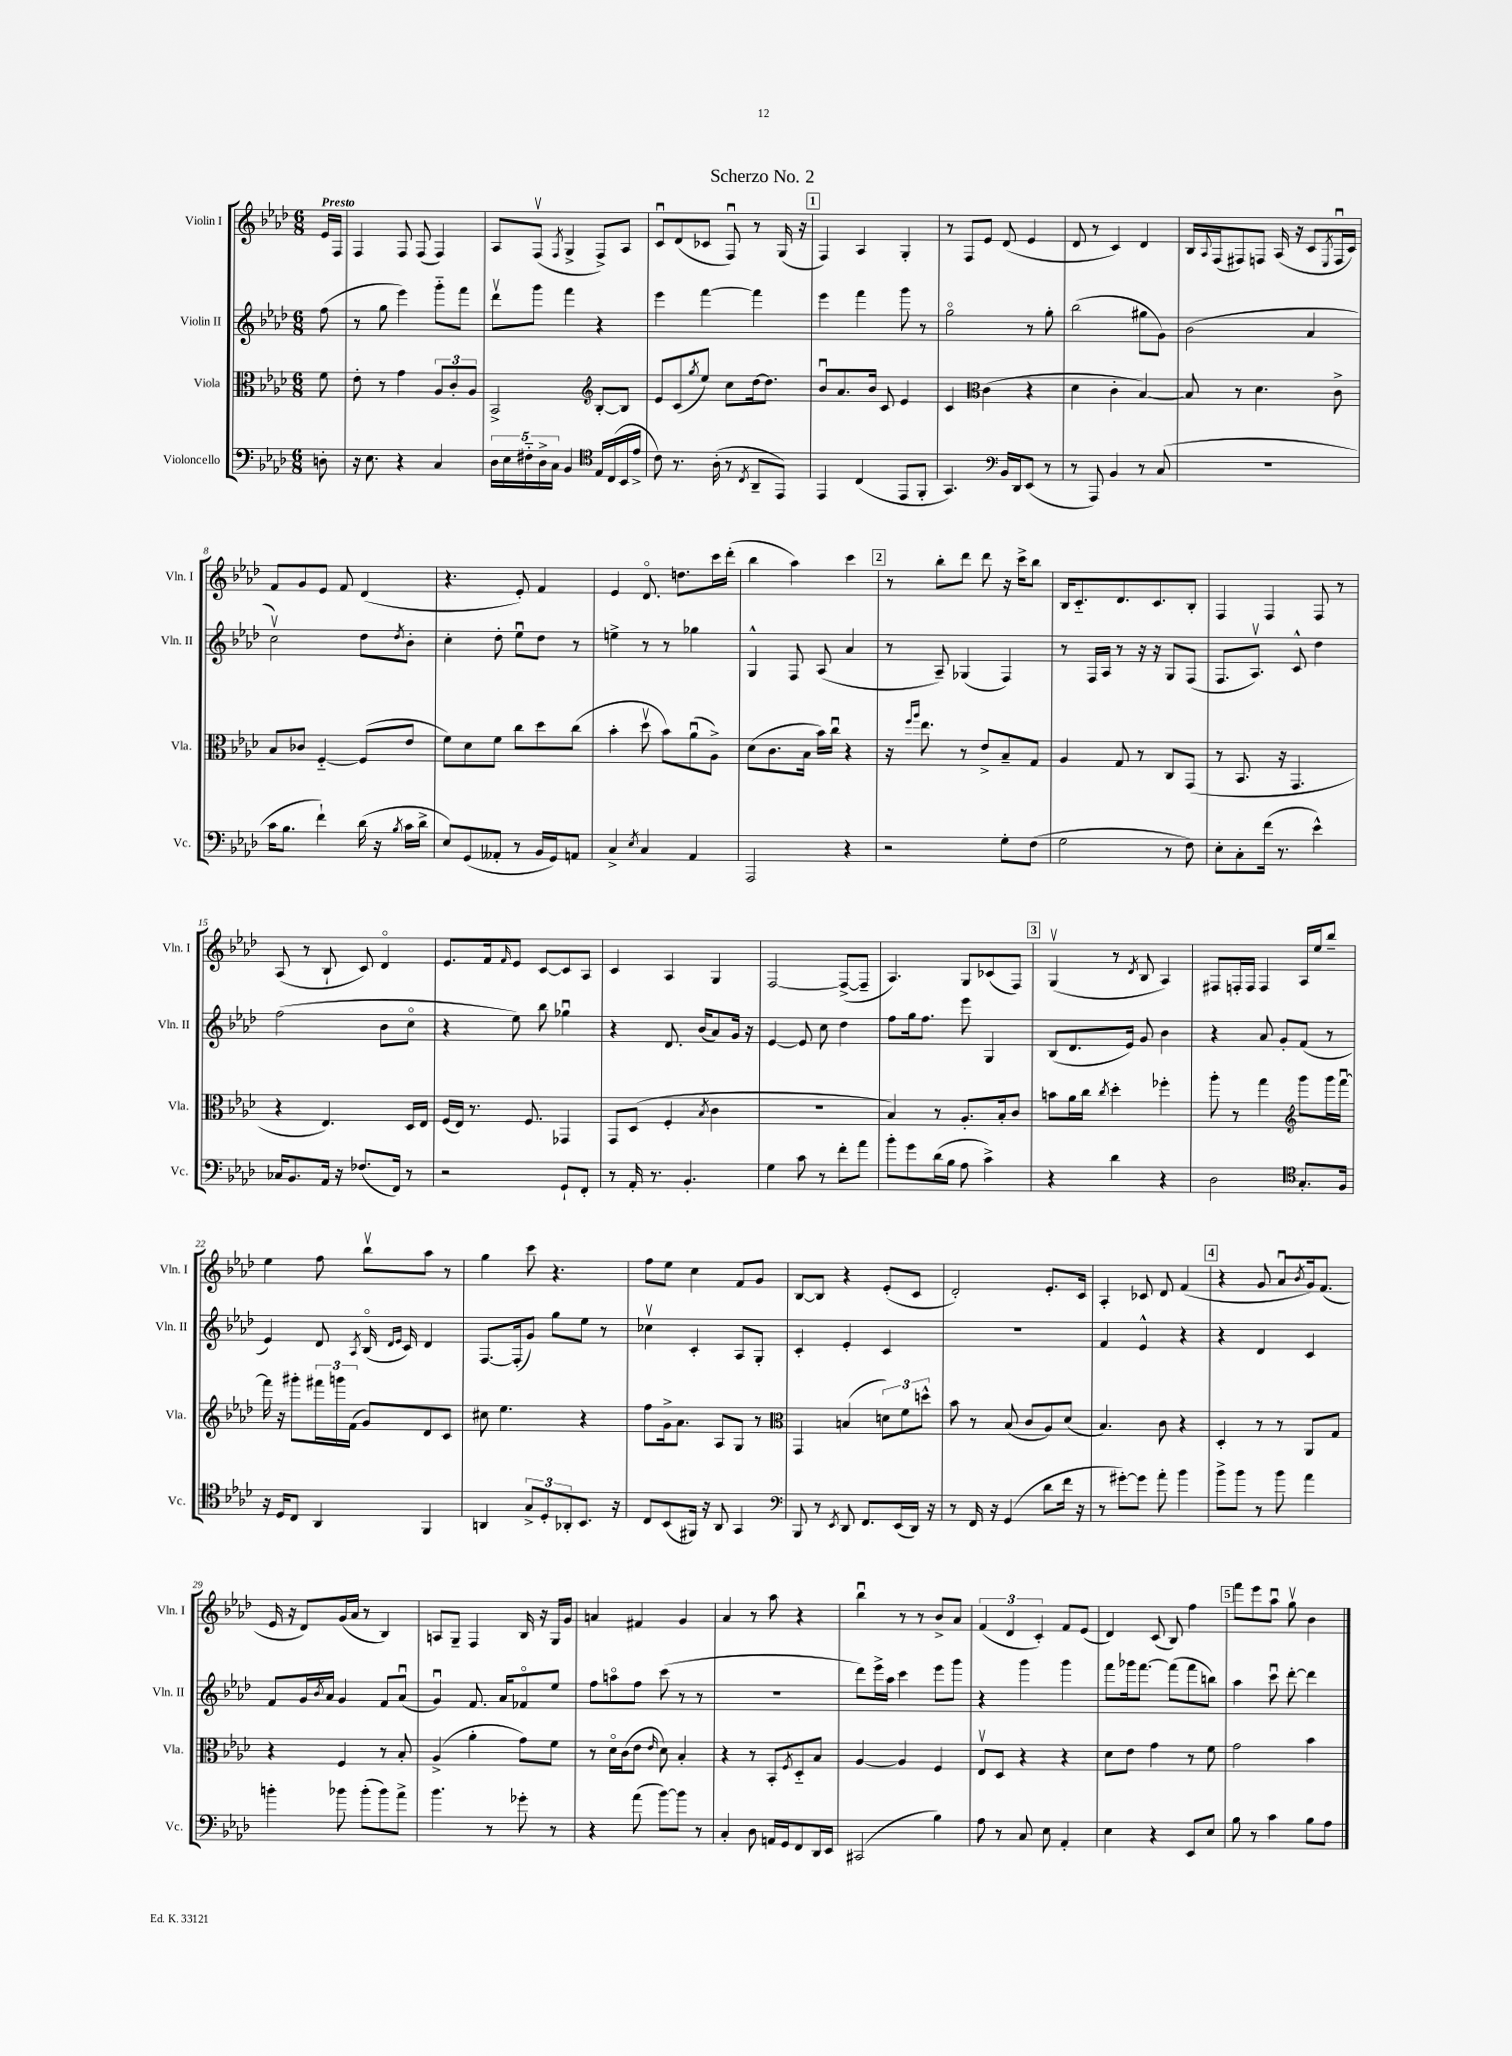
\header { title = "Scherzo No. 2" }
<<
\new StaffGroup <<
\new Staff = "s0" \with { instrumentName = "Violin I" shortInstrumentName = "Vln. I" } {
    \clef treble \key aes \major \numericTimeSignature \time 6/8 \partial 8 \tempo "Presto"
    ees'16 f16 |
    f4 f8 f8( f4) |
    aes8 f8\upbow( \acciaccatura { f8 } g4-> f8->) aes8 |
    c'8\downbow des'8( ces'8 f8\downbow) r8 g16( r16 |
    \mark \markup { \box "1" } f4) aes4 g4-. |
    r8 f8 ees'8 des'8( ees'4 |
    des'8 r8 c'4) des'4 |
    bes16 \appoggiatura { aes8 } f16( fis8) f8 aes16( r16 c'8 \acciaccatura { ees8 } f16\downbow c'16) |
    f'8 g'8 ees'8 f'8 des'4( |
    r4. ees'8-.) f'4 |
    ees'4 des'8.\flageolet d''8. c'''16 des'''16-.( |
    bes''4 aes''4) c'''4 |
    \mark \markup { \box "2" } r8 bes''8-. des'''8 des'''8 r16 c'''16-> bes''8 |
    bes16 c'8.-_ des'8. c'8. bes8-. |
    f4 f4 f8 r8 |
    aes8( r8 bes8-! c'8) des'4\flageolet |
    ees'8. f'16 \grace { f'16 } ees'8 c'8~ c'8 aes8 |
    c'4 aes4 g4 |
    f2~ f8~->( f8-- |
    aes4.) g8 ces'8( f8) |
    \mark \markup { \box "3" } g4\upbow( r8 \acciaccatura { des'8 } bes8 aes4) |
    fis8 f16-. f16 f4 aes16 ees''16 bes''8-- |
    ees''4 f''8 bes''8\upbow aes''8 r8 |
    g''4 c'''8 r4. |
    f''8 ees''8 c''4 f'8 g'8 |
    bes8~ bes8 r4 ees'8-.( c'8 |
    des'2-.) ees'8.-. c'16 |
    aes4-. ces'8 des'8 f'4( |
    \mark \markup { \box "4" } r4 g'8 aes'8\downbow \acciaccatura { bes'8 } g'16) f'8.( |
    ees'16 r16 des'8) g'16( aes'16 r8 bes4) |
    a8 g8-- f4 bes16 r16 g16 g'16 |
    a'4 fis'4 g'4 |
    aes'4 r8 aes''8 r4 |
    bes''4\downbow r8 r8 bes'8-> aes'8 |
    \tuplet 3/2 { f'4( des'4 c'4-.) } f'8 ees'8( |
    des'4) c'8( bes8) f''4 |
    \mark \markup { \box "5" } f'''8 ees'''8 aes''8\downbow g''8\upbow bes'4 \bar "|." |
}
\new Staff = "s1" \with { instrumentName = "Violin II" shortInstrumentName = "Vln. II" } {
    \clef treble \key aes \major \numericTimeSignature \time 6/8 \partial 8
    f''8( |
    r8 g''8 ees'''4) g'''8-_ f'''8 |
    des'''8\upbow g'''8 f'''4 r4 |
    ees'''4 f'''4~ f'''4 |
    \mark \markup { \box "1" } ees'''4 f'''4 g'''8 r8 |
    g''2\flageolet r8 g''8-. |
    bes''2( gis''8 g'8) |
    bes'2( aes'4 |
    c''2\upbow) des''8 \acciaccatura { des''8 } bes'8-. |
    c''4-. des''8-. ees''8\downbow des''8 r8 |
    e''4-> r8 r8 ges''4 |
    g4-^ f8 aes8( aes'4 |
    \mark \markup { \box "2" } r8 aes8--) ges4( f4) |
    r8 f16 aes16 r8 r16 r16 g8 f8( |
    f8. aes8.\upbow) c'8-^ des''4 |
    f''2( bes'8 c''8\flageolet |
    r4 ees''8) bes''8 ges''4\downbow |
    r4 des'8. bes'16( aes'8) g'16 r16 |
    ees'4~ ees'8 c''8 des''4 |
    f''8 g''16 f''8. ees'''8 g4 |
    \mark \markup { \box "3" } bes8( des'8. ees'16) g'8 bes'4 |
    r4 aes'8 g'8-. f'8( r8 |
    ees'4) des'8 \acciaccatura { aes8 } bes16\flageolet( \grace { des'16 ees'16 } c'16) des'4 |
    f8.~ f16-.( g'8) g''8 ees''8 r8 |
    ces''4\upbow c'4-. aes8 g8-. |
    c'4-. ees'4-. c'4 |
    R2. |
    f'4 ees'4-^ r4 |
    \mark \markup { \box "4" } r4 des'4 c'4 |
    f'8 g'16 \acciaccatura { bes'8 } aes'16 g'4 f'8 aes'8\downbow( |
    g'4\downbow) f'8. aes'16 fes'8\flageolet ees''8 |
    f''8 a''8\flageolet f''8 c'''8( r8 r8 |
    R2. |
    des'''8) ees'''16-> aes''16 c'''4 ees'''8 g'''8 |
    r4 g'''4 g'''4 |
    f'''8 ges'''16 f'''8.~ f'''8( f'''8 b''8) |
    \mark \markup { \box "5" } aes''4 c'''8\downbow des'''8~-. des'''4 \bar "|." |
}
\new Staff = "s2" \with { instrumentName = "Viola" shortInstrumentName = "Vla." } {
    \clef alto \key aes \major \numericTimeSignature \time 6/8 \partial 8
    f'8 |
    ees'8-. r8 g'4 \tuplet 3/2 { aes8 c'8-. aes8 } |
    bes,2-> \clef treble bes8~-. bes8 |
    ees'8 c'8( \acciaccatura { g''8 } ees''8) c''8 des''16~ des''8. |
    \mark \markup { \box "1" } bes'8\downbow aes'8. bes'16 c'8 ees'4 |
    c'4 \clef alto c'4( r4 |
    des'4 c'4-. bes4~) |
    bes8 r8 des'4. c'8-> |
    bes8 ces'8 f4~-_ f8( ees'8 |
    f'8) des'8 f'8 c''8 des''8 c''8( |
    bes'4-. des''8\upbow bes'8) aes'8\downbow( aes8->) |
    des'8( c'8. bes16 bes'16) c''16\downbow r4 |
    \mark \markup { \box "2" } r16 \grace { f''16 aes''16 } ees''8. r8 ees'8-> bes8-- g8 |
    aes4 g8 r8 c8 g,8( |
    r8 bes,8. r16 g,4. |
    r4 ees4.) des16 ees16 |
    f16( ees16) r8. f8. ges,4 |
    g,8 des8( f4-. \acciaccatura { bes8 } c'4 |
    R2. |
    bes4) r8 aes8.-. bes16-. c'8 |
    \mark \markup { \box "3" } b'8 aes'16 c''16 \acciaccatura { c''8 } des''4-. fes''4-. |
    aes''8-. r8 g''4 \clef treble g'''8 g'''16 f'''16~\downbow |
    f'''16 r16 gis'''8-. \tuplet 3/2 { fis'''16 g'''16 f'16( } g'8) des'8 c'8 |
    cis''8 ees''4. r4 |
    f''8 g'16-> aes'8. aes8 g8 r8 |
    \clef alto g,4 b4( \tuplet 3/2 { d'8) f'8 d''8-^ } |
    bes'8 r8 bes8( c'8 aes8) des'8( |
    bes4.) c'8 r4 |
    \mark \markup { \box "4" } des4-. r8 r8 aes,8 g8 |
    r4 f4 r8 bes8-. |
    aes4->( aes'4-. g'8) f'8 |
    r8 des'16\flageolet c'16( ees'8 \grace { ees'16 } des'8) bes4-. |
    r4 r8 bes,8-. \acciaccatura { f8 } des8-_ bes8 |
    aes4~ aes4 f4 |
    ees8\upbow des8 r4 r4 |
    des'8 ees'8 g'4 r8 f'8 |
    \mark \markup { \box "5" } g'2 bes'4 \bar "|." |
}
\new Staff = "s3" \with { instrumentName = "Violoncello" shortInstrumentName = "Vc." } {
    \clef bass \key aes \major \numericTimeSignature \time 6/8 \partial 8
    d8-. |
    r16 ees8. r4 c4 |
    \tuplet 5/4 { des16 ees16 fis16-_ des16-> c16 } bes,4 \clef tenor ees16 c16( bes,16 ees'16-> |
    c'8) r8. aes16-.( r8 \acciaccatura { c8 } aes,8-- ees,8) |
    \mark \markup { \box "1" } ees,4 c4( ees,8 f,8-. |
    g,4.) \clef bass bes,16 des,16 ees,8( r8 |
    r8 aes,,8) bes,4 r8 c8( |
    R2. |
    c'16 bes8. f'4-!) des'16( r16 \acciaccatura { bes8 } c'16 des'16-> |
    ees8) g,8( aeses,8-. r8 bes,16 g,16) a,8 |
    c4-> \acciaccatura { ees8 } c4 aes,4 |
    aes,,2 r4 |
    \mark \markup { \box "2" } r2 g8-. f8( |
    g2 r8 f8) |
    ees8-. c8-. f'16( r8. ees'4-^) |
    ces16 bes,8. aes,16 r16 fes8.( f,16) r8 |
    r2 g,8-! f,8-. |
    r8 aes,16-. r8. bes,4.-. |
    g4 c'8 r8 f'8-. aes'8 |
    bes'8-. g'8 des'16( bes16 aes8 c'4->) |
    \mark \markup { \box "3" } r4 des'4 r4 |
    des2 \clef tenor g8.-. f16 |
    r16 des16 c8 aes,4 f,4 |
    a,4 \tuplet 3/2 { g8-> des8-. aes,8-. } bes,8. r16 |
    c8 bes,8( fis,16) r16 aes,8 g,4 |
    \clef bass bes,,8 r8 \acciaccatura { ees,8 } des,8 f,8. ees,16( des,16) r16 |
    r8 f,16 r16 g,4( des'8 f'16 r16 |
    r8 gis'8~-.) gis'8 aes'8-. bes'4 |
    \mark \markup { \box "4" } bes'8-> bes'8 r8 bes'8 aes'4 |
    b'4-. bes'8 bes'8-.( bes'8) aes'8-> |
    bes'4. r8 ges'8-. r8 |
    r4 aes'8( bes'8~) bes'8 r8 |
    c4-. des8 a,16 g,16 f,8 des,16 ees,16 |
    cis,2( bes4) |
    aes8 r8 c8 ees8 aes,4-. |
    ees4 r4 ees,8 ees8 |
    \mark \markup { \box "5" } bes8 r8 c'4 bes8 aes8 \bar "|." |
}
>>
>>
